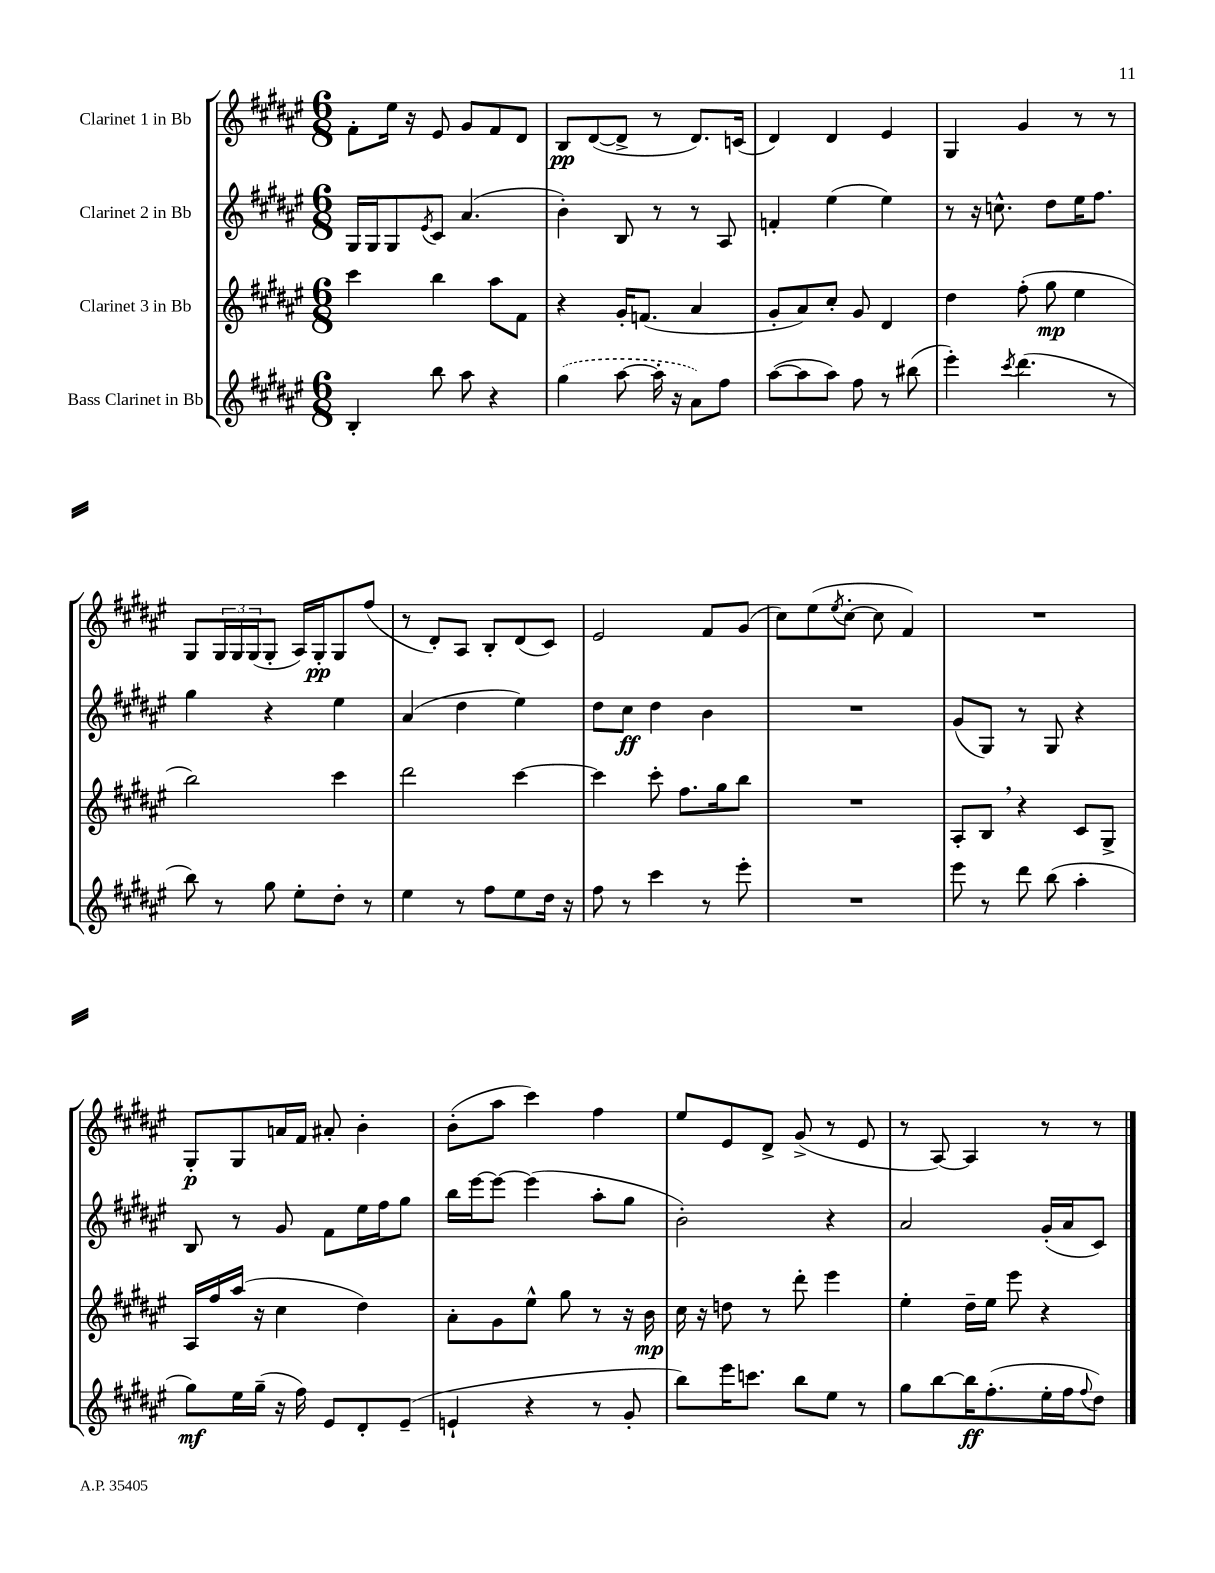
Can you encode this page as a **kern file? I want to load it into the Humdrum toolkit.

**kern	**dynam	**kern	**dynam	**kern	**dynam	**kern	**dynam
*part4	*part4	*part3	*part3	*part2	*part2	*part1	*part1
*staff4	*staff4	*staff3	*staff3	*staff2	*staff2	*staff1	*staff1
*I"Bass Clarinet in Bb	*	*I"Clarinet 3 in Bb	*	*I"Clarinet 2 in Bb	*	*I"Clarinet 1 in Bb	*
*clefG2	*	*clefG2	*	*clefG2	*	*clefG2	*
*k[f#c#g#d#a#e#]	*	*k[f#c#g#d#a#e#]	*	*k[f#c#g#d#a#e#]	*	*k[f#c#g#d#a#e#]	*
*M6/8	*	*M6/8	*	*M6/8	*	*M6/8	*
=55	=55	=55	=55	=55	=55	=55	=55
4B'/	.	4ccc#\	.	16G#/LL	.	8f#'\L	.
.	.	.	.	16G#/J	.	.	.
.	.	.	.	8G#/	.	16ee#\Jk	.
.	.	.	.	.	.	16r	.
.	.	.	.	8qe#/	.	.	.
8bb\	.	4bb\	.	8c#/J	.	8e#/	.
8aa#\	.	.	.	(4.a#/	.	8g#/L	.
4r	.	8aa#\L	.	.	.	8f#/	.
.	.	8f#\J	.	.	.	8d#/J	.
=56	=56	=56	=56	=56	=56	=56	=56
(4gg#\	.	4r	.	4b'\)	.	8B/L	pp
.	.	.	.	.	.	([8d#/	.
[8aa#\	.	16g#'/KL	.	8B/	.	8d#^/J]	.
.	.	(8.fn/J	.	.	.	.	.
16aa#'\]	.	.	.	8r	.	8r	.
16r	.	.	.	.	.	.	.
8a#\L)	.	4a#/	.	8r	.	8.d#/L)	.
8ff#\J	.	.	.	8A#/	.	.	.
.	.	.	.	.	.	(16cn/Jk	.
=57	=57	=57	=57	=57	=57	=57	=57
([8aa#\L	.	8g#'/L	.	4fn'/	.	4d#/)	.
8aa#\]	.	8a#/)	.	.	.	.	.
8aa#\J)	.	8cc#'/J	.	(4ee#\	.	4d#/	.
8ff#\	.	8g#/	.	.	.	.	.
8r	.	4d#/	.	4ee#\)	.	4e#/	.
(8bb#X\	.	.	.	.	.	.	.
=58	=58	=58	=58	=58	=58	=58	=58
4eee#'\)	.	4dd#\	.	8r	.	4G#/	.
.	.	.	.	16r	.	.	.
.	.	.	.	8.ccn^^\	.	.	.
8qccc#/	.	.	.	.	.	.	.
(4.ddd#\	.	(8ff#'\	.	.	.	4g#/	.
.	.	8gg#\	mp	8dd#\L	.	.	.
.	.	4ee#\	.	16ee#\K	.	8r	.
.	.	.	.	8.ff#\J	.	.	.
8r	.	.	.	.	.	8r	.
!!LO:LB:g=z
=59	=59	=59	=59	=59	=59	=59	=59
8bb\)	.	2bb\)	.	4gg#\	.	8G#/L	.
8r	.	.	.	.	.	24G#/L	.
.	.	.	.	.	.	24G#/	.
.	.	.	.	.	.	(24G#/J	.
8gg#\	.	.	.	4r	.	8G#'/J	.
8ee#'\L	.	.	.	.	.	16A#/LL)	.
.	.	.	.	.	.	16G#'/J	pp
8dd#'\J	.	4ccc#\	.	4ee#\	.	8G#/	.
8r	.	.	.	.	.	(8ff#/J	.
=60	=60	=60	=60	=60	=60	=60	=60
4ee#\	.	2ddd#\	.	(4a#/	.	8r	.
.	.	.	.	.	.	8d#'/L)	.
8r	.	.	.	4dd#\	.	8A#/J	.
8ff#\L	.	.	.	.	.	8B'/L	.
8ee#\	.	[4ccc#\	.	4ee#\)	.	(8d#/	.
16dd#\Jk	.	.	.	.	.	8c#/J)	.
16r	.	.	.	.	.	.	.
=61	=61	=61	=61	=61	=61	=61	=61
8ff#\	.	4ccc#\]	.	8dd#\L	.	2e#/	.
8r	.	.	.	8cc#\J	ff	.	.
4ccc#\	.	8ccc#'\	.	4dd#\	.	.	.
.	.	8.ff#\L	.	.	.	.	.
8r	.	.	.	4b\	.	8f#/L	.
.	.	16gg#\k	.	.	.	.	.
8eee#'\	.	8bb\J	.	.	.	(8g#/J	.
=62	=62	=62	=62	=62	=62	=62	=62
2.r	.	2.r	.	2.r	.	8cc#\L)	.
.	.	.	.	.	.	(8ee#\	.
.	.	.	.	.	.	8qee#/	.
.	.	.	.	.	.	[8cc#'\J	.
.	.	.	.	.	.	8cc#\]	.
.	.	.	.	.	.	4f#/)	.
=63	=63	=63	=63	=63	=63	=63	=63
8eee#\	.	8A#'/L	.	(8g#/L	.	2.r	.
8r	.	8B,/J	.	8G#/J)	.	.	.
8ddd#\	.	4r	.	8r	.	.	.
(8bb\	.	.	.	8G#/	.	.	.
4aa#'\	.	8c#/L	.	4r	.	.	.
.	.	8G#^/J	.	.	.	.	.
!!LO:LB:g=z
=64	=64	=64	=64	=64	=64	=64	=64
8gg#\L)	mf	16A#/LL	.	8B/	.	8G#'/L	p
.	.	16ff#/	.	.	.	.	.
16ee#\L	.	(16aa#/JJ	.	8r	.	8G#/	.
(16gg#~\JJ	.	16r	.	.	.	.	.
16r	.	4cc#\	.	8g#/	.	16an/L	.
16ff#\)	.	.	.	.	.	16f#/JJ	.
8e#/L	.	.	.	8f#\L	.	8a#X'/	.
8d#'/	.	4dd#\)	.	16ee#\L	.	4b'\	.
.	.	.	.	16ff#\J	.	.	.
(8e#~/J	.	.	.	8gg#\J	.	.	.
=65	=65	=65	=65	=65	=65	=65	=65
4en`/	.	8a#'\L	.	16bb\LL	.	(8b'\L	.
.	.	.	.	[16eee#\J	.	.	.
.	.	8g#\	.	8eee#\J_	.	8aa#\J	.
4r	.	8ee#^^\J	.	(4eee#\]	.	4ccc#\)	.
.	.	8gg#\	.	.	.	.	.
8r	.	8r	.	8aa#'\L	.	4ff#\	.
8g#'/	.	16r	.	8gg#\J	.	.	.
.	.	16b\	mp	.	.	.	.
=66	=66	=66	=66	=66	=66	=66	=66
8bb\L)	.	16cc#\	.	2b'\)	.	8ee#/L	.
.	.	16r	.	.	.	.	.
16eee#\K	.	8ddn\	.	.	.	8e#/	.
8.cccn\J	.	.	.	.	.	.	.
.	.	8r	.	.	.	8d#^/J	.
8bb\L	.	8ddd#'\	.	.	.	(8g#^/	.
8ee#\J	.	4eee#\	.	4r	.	8r	.
8r	.	.	.	.	.	8e#/	.
=67	=67	=67	=67	=67	=67	=67	=67
8gg#\L	.	4ee#'\	.	2a#/	.	8r	.
[8bb\	.	.	.	.	.	[8A#/)	.
16bb\K]	ff	16dd#~\LL	.	.	.	4A#/]	.
(8.ff#'\	.	16ee#\JJ	.	.	.	.	.
.	.	8eee#\	.	.	.	.	.
16ee#'\L	.	4r	.	(16g#'/LL	.	8r	.
16ff#\J	.	.	.	16a#/J	.	.	.
8qqff#/	.	.	.	.	.	.	.
8dd#\J)	.	.	.	8c#/J)	.	8r	.
==	==	==	==	==	==	==	==
*-	*-	*-	*-	*-	*-	*-	*-
